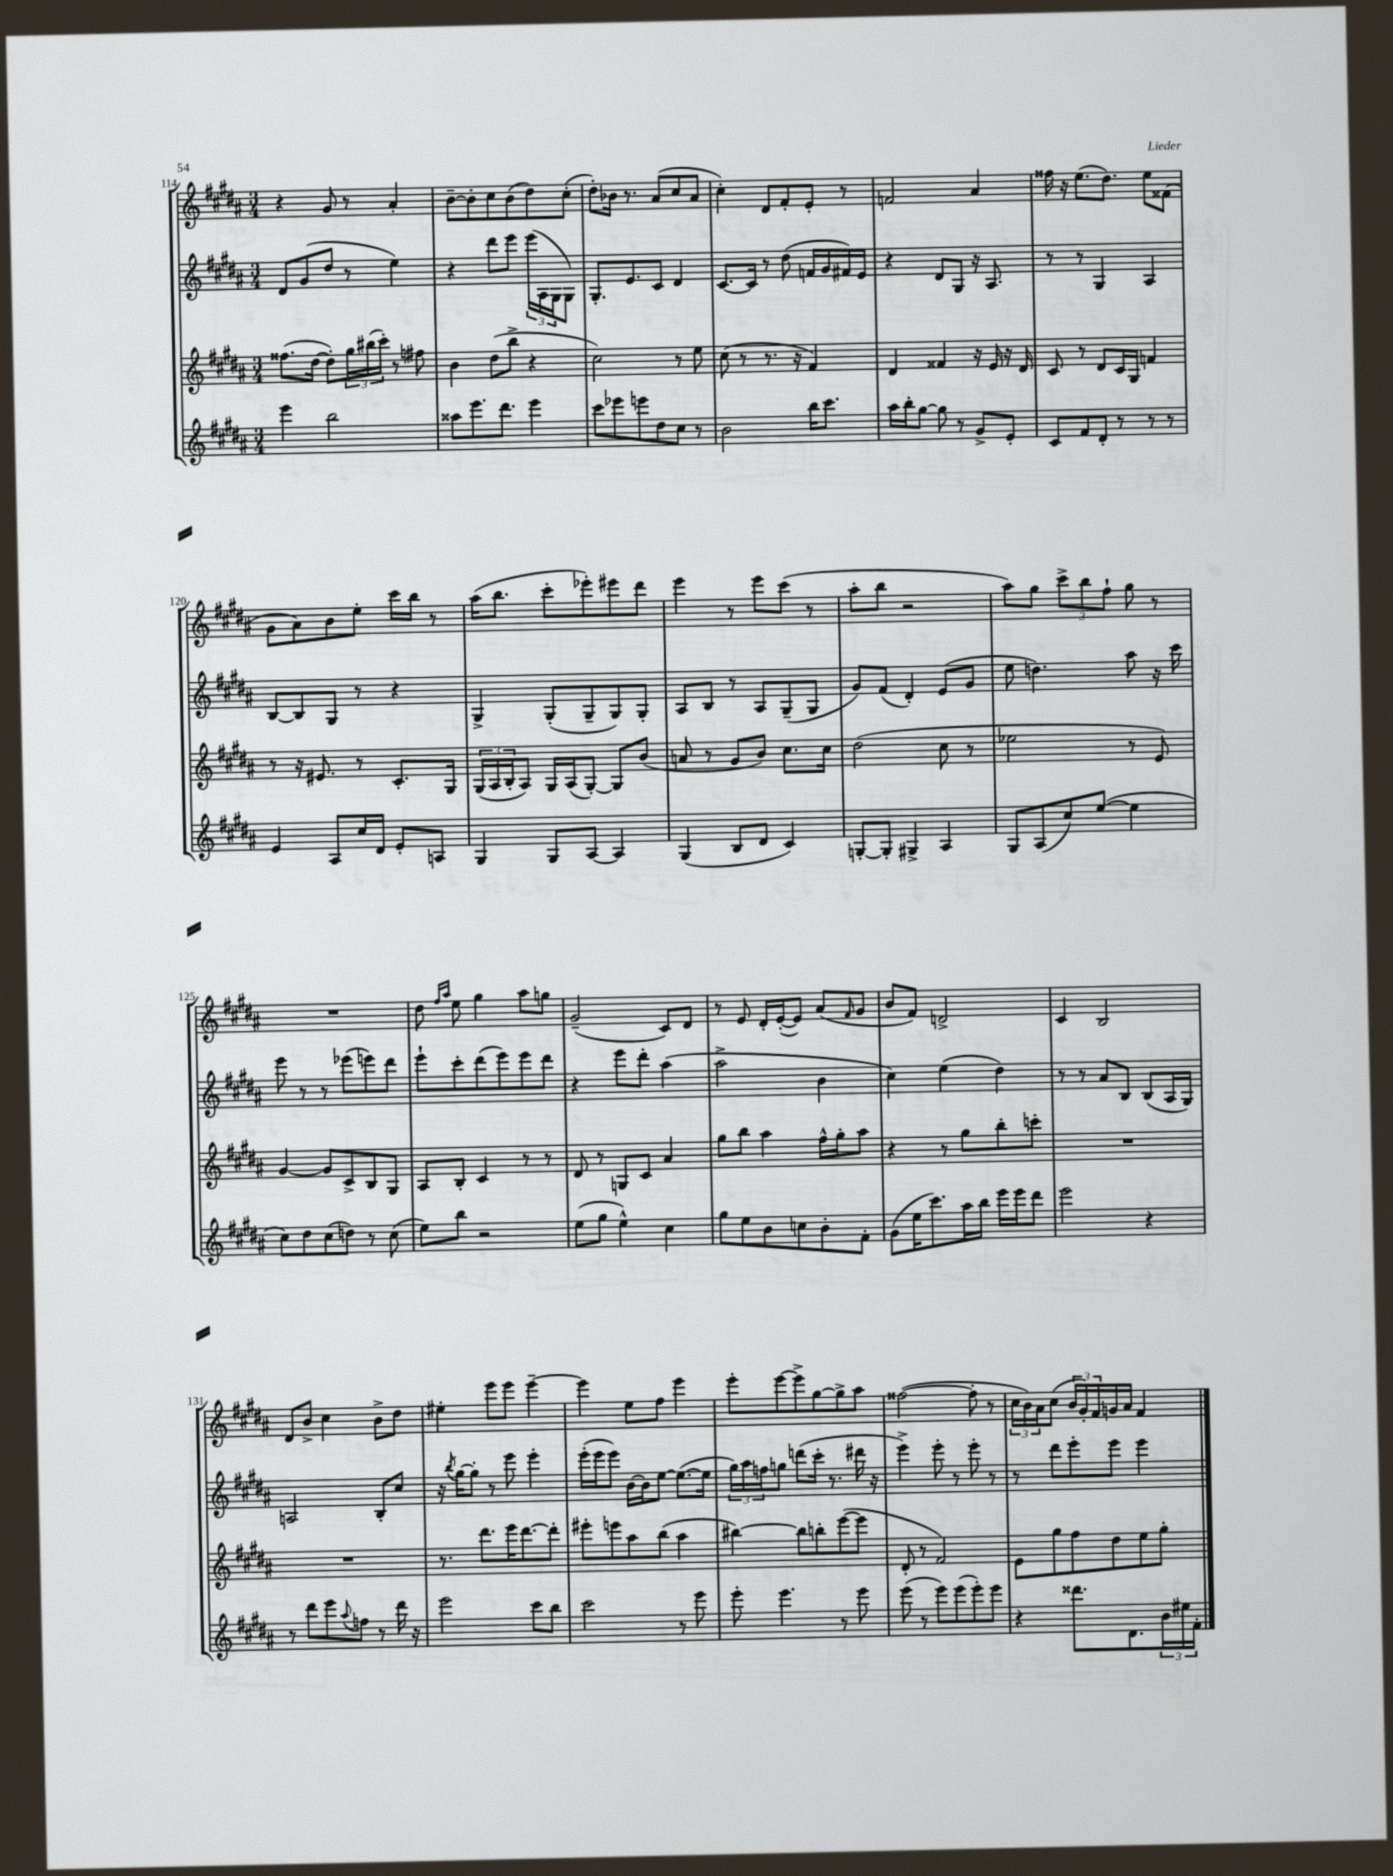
<<
\new StaffGroup <<
\new Staff = "s0" {
    \clef treble \key b \major \numericTimeSignature \time 3/4
    r4 gis'8 r8 ais'4-. |
    b'8~-- b'8-. cis''8 b'8( dis''8) cis''8-.( |
    dis''8-.) bes'16 r8. ais'8( cis''8 ais'8 |
    cis''4-.) dis'8 fis'8-. e'8-. r8 |
    f'2 ais'4 |
    fisis''16 r16 e''8.( dis''8.) e''8 fisis'8( |
    gis'8 ais'8) b'8 e''8-. cis'''16 b''16 r8 |
    ais''16( b''8. cis'''8-. ees'''8-.) eis'''8 dis'''8 |
    e'''4 r8 e'''8 cis'''8( r8 |
    ais''8-. b''8 r2 |
    ais''8) gis''8 \tuplet 3/2 { cis'''8-> b''8 fis''8-! } gis''8 r8 |
    R2. |
    dis''8 \grace { fis''16 ais''16 } e''8 gis''4 ais''8 g''8 |
    gis'2--( cis'8) dis'8 |
    r8 e'8 dis'16-. e'16~-.( e'8) ais'8( \grace { fis'16 } gis'8 |
    b'8 fis'8) d'2-> |
    cis'4 b2 |
    dis'8 b'8-> cis''4 b'8-> dis''8 |
    eis''4-. e'''8 e'''8 e'''4~-- |
    e'''4 e''8 fis''8 e'''4 |
    e'''8-. e'''8~ e'''8-> gis''8~ gis''8-> ais''8 |
    fisis''2~( fisis''8-. r8 |
    \tuplet 3/2 { cis''16 b'16) ais'16 } cis''8( \tuplet 3/2 { b'16 gis'16-.) fis'16 } g'16 ais'16 fis'4 \bar "|." |
}
\new Staff = "s1" {
    \clef treble \key b \major \numericTimeSignature \time 3/4
    dis'8 gis'8( dis''8 r8 e''4) |
    r4 dis'''8 e'''8 \tuplet 3/2 { e'''16( ais16 gis16 } gis8) |
    gis8.-. e'8. cis'8 dis'4 |
    cis'8.~ cis'16 r8 dis''8( f'16 gis'16 fis'16) e'16 |
    r4 dis'8 gis8 r16 ais8. |
    r8 r8 gis4 ais4 |
    b8~ b8 gis8 r8 r4 |
    gis4-> gis8-.( gis8-- gis8) gis8-. |
    ais8 b8 r8 ais8 gis8--( gis8 |
    gis'8) fis'8( dis'4-.) e'8( gis'8 |
    e''8 d''4.) ais''8 r16 cis'''16 |
    e'''8 r8 r8 ees'''8( e'''8) dis'''8 |
    e'''8-! cis'''8-. dis'''8( e'''8) e'''8 dis'''8 |
    r4 e'''8 dis'''8-. ais''4( |
    ais''2-> b'4 |
    cis''4) e''4( dis''4) |
    r8 r8 ais'8 b8 b8( ais16 gis16) |
    a2 b8-. cis''8 |
    r16 \acciaccatura { b''8 } gis''16~ gis''8-. r8 e'''8 e'''4-. |
    e'''16-.( e'''16 e'''8) b'16~ b'16 e''8~ e''8.~( e''16 |
    \tuplet 3/2 { gis''16) ais''16 f''16 } g''8 d'''8( cis'''16-. r8. dis'''16 r16 |
    e'''4->) e'''8-. r8 e'''8-. r8 |
    r8 dis'''8 e'''8-. e'''8 e'''4 \bar "|." |
}
\new Staff = "s2" {
    \clef treble \key b \major \numericTimeSignature \time 3/4
    fisis''8.( dis''16~ dis''8-.) \tuplet 3/2 { gis''16 bis''16( cis'''16-.) } r8 fis''8 |
    b'4 dis''8( b''8-> r4 |
    cis''2) r8 e''8 |
    cis''8( r8 r8. r16 fis'4) |
    dis'4 fisis'4 r16 e'16 r16 dis'16 |
    cis'8 r8 dis'8 cis'16 gis16 f'4 |
    r8 r16 eis'8. r8 cis'8.-. gis16 |
    \tuplet 3/2 { gis16( ais16 b16-. } ais8) gis16 ais16( gis8~-.) gis8 b'8( |
    a'8 r8 gis'8 b'8) cis''8. cis''16 |
    dis''2( cis''8 r8 |
    ees''2 r8 e'8) |
    gis'4~ gis'8 cis'8-> b8 gis8 |
    ais8 b8-. cis'4 r8 r8 |
    dis'8 r8 g8 cis'8 ais'4 |
    gis''8 b''8 ais''4 fis''16-^ gis''16-. ais''8 |
    r4 r8 gis''8 b''8-. c'''8-. |
    R2. |
    R2. |
    r8. dis'''8. e'''16 dis'''8.~ dis'''8-. |
    eis'''8-. e'''8 ais''8 b''8( ais''4 |
    bis''4~) bis''8 b''8-. e'''8~( e'''8 |
    dis'8-. r8 fis'2) |
    e'8 gis''8 fis''8 dis''8 e''8 gis''8-. \bar "|." |
}
\new Staff = "s3" {
    \clef treble \key b \major \numericTimeSignature \time 3/4
    e'''4 b''2 |
    aisis''8 e'''8. dis'''8. e'''4 |
    cis'''8 ees'''8 e'''8 dis''8 cis''8 r8 |
    b'2 b''16 cis'''8. |
    ais''16 b''16-. gis''8~ gis''8 r8 gis'8-> e'8-. |
    cis'8 fis'8 dis'8-. r8 r8 r8 |
    e'4 ais8 cis''16 dis'16 e'8-. a8 |
    gis4 gis8 ais8~ ais4 |
    gis4( b8 dis'8 cis'4) |
    g8~-. g8-. gis4-> ais4 |
    gis8 ais8( cis''8) e''8~( e''4 |
    cis''8) dis''8 cis''8( d''8) r8 cis''8( |
    e''8) b''8 r2 |
    e''8( gis''8 e''4-^) cis''4 |
    gis''8 e''8 b'8 c''8 b'8-. fis'8-. |
    gis'8( e''16 cis'''8.) ais''16 b''16 e'''16 e'''16 dis'''8 |
    e'''2 r4 |
    r8 dis'''8 e'''8 \appoggiatura { ais''8 } f''8 r8 dis'''16 r16 |
    e'''2 cis'''8 b''8 |
    cis'''2 r8 e'''8 |
    e'''8-. e'''4. r8 e'''8 |
    e'''8( r8 e'''8) e'''8( e'''8-.) e'''8 |
    r4 disis'''8. dis'8. \tuplet 3/2 { b'16 eis''16 fis'16-. } \bar "|." |
}
>>
>>
\layout { \context { \Score currentBarNumber = #114 } }
